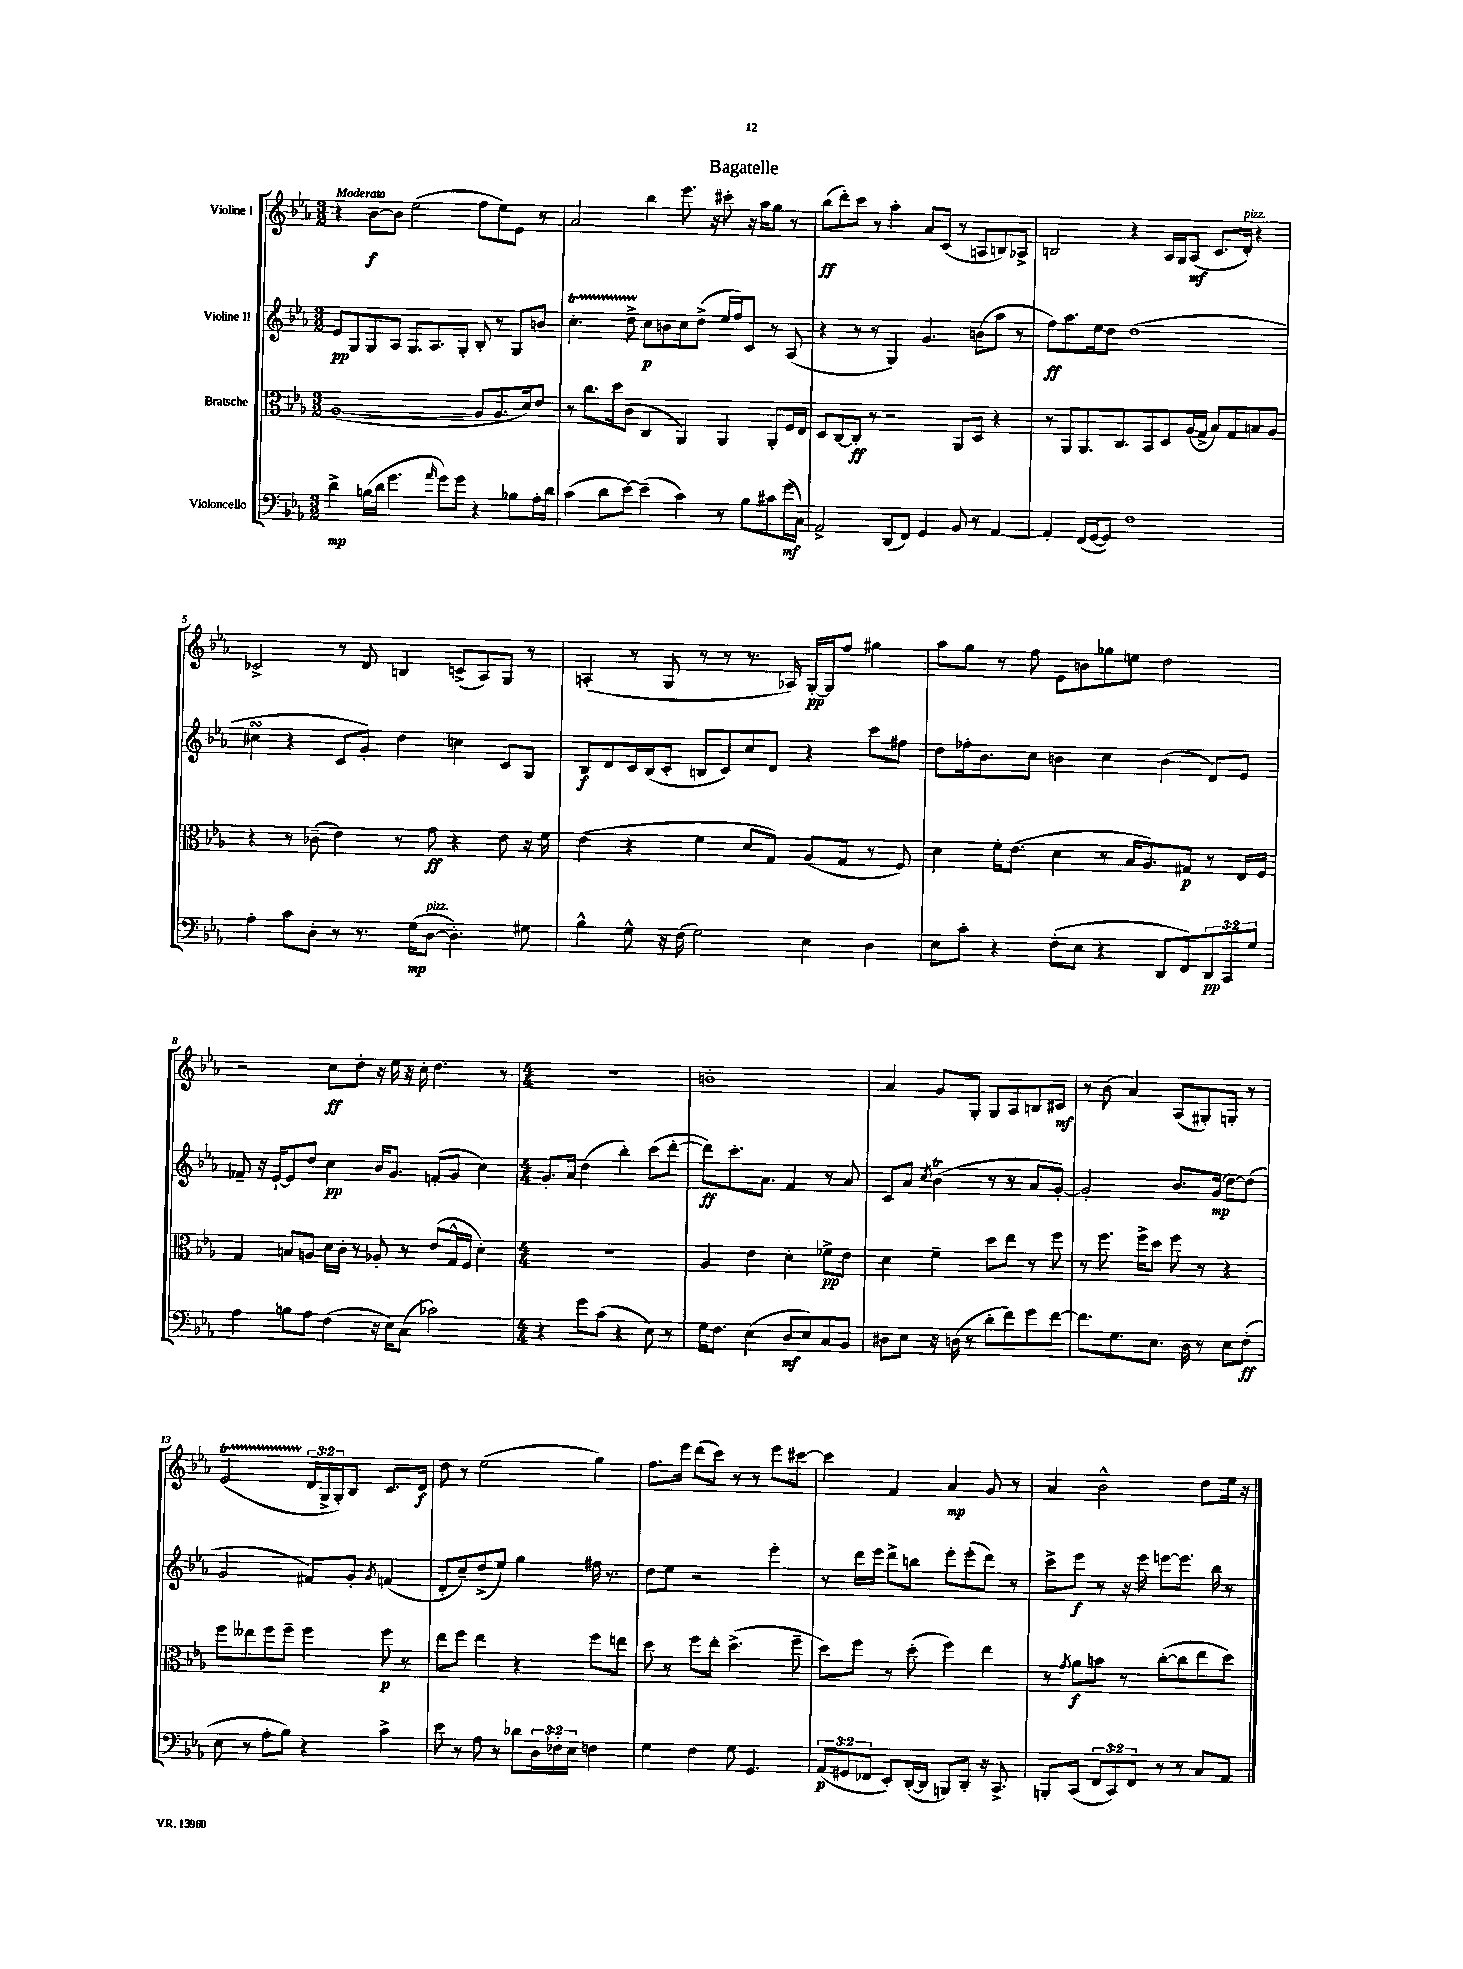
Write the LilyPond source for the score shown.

\header { title = "Bagatelle" }
<<
\new StaffGroup <<
\new Staff = "s0" \with { instrumentName = "Violine I" } {
    \clef treble \key ees \major \numericTimeSignature \time 3/2 \override Staff.TupletNumber.text = #tuplet-number::calc-fraction-text \tempo "Moderato"
    r4 bes'8~\f bes'8 ees''2( f''8 ees''8) ees'8 r8 |
    aes'2 bes''4 ees'''8. r16 cis'''8-. r16 aes''16 g''8 r8 |
    bes''8\ff( d'''8-.) c'''8 r8 aes''4-. aes'8 c'8( r8 a8 b8) aes8-> |
    b2 r4 aes16 g16 aes8\mf( c'8. d'16-.^\markup { \italic "pizz." }) r4 |
    ces'2-> r8 d'8 b4 c'8->( aes8) g8 r8 |
    a4-.( r8 g8 r8 r8 r8. aes16) g16~-.\pp g16 f''8 gis''4 |
    aes''8 g''8 r8 f''8 ees'8 b'8 ges''8 e''8 d''2 |
    r2 c''8\ff d''8-. r16 ees''16 r16 c''16-. d''4. r8 |
    \numericTimeSignature \time 4/4 R1 |
    b'1-. |
    aes'4 g'8 g8-. g8 aes8 b8 cis'8\mf |
    r8 bes'8( aes'4) aes8( gis8-.) g8-. r8 |
    ees'2\startTrillSpan( \tuplet 3/2 { d'16\stopTrillSpan g16-> g16-.) } bes8 c'8. d'16\f |
    d''8 r8 ees''2( g''4) |
    f''8. ees'''16 d'''8( c'''8) r8 r8 ees'''8 cis'''8~ |
    cis'''4 f'4 aes'4\mp g'8 r8 |
    aes'4 bes'2-^ d''8 ees''16 r16 \bar "|." |
}
\new Staff = "s1" \with { instrumentName = "Violine II" } {
    \clef treble \key ees \major \numericTimeSignature \time 3/2
    ees'8\pp g8 g8 aes8 g8. aes8. g8-. bes8-. r8 g8 b'8 |
    c''4.-.\startTrillSpan d''8-> c''8\stopTrillSpan\p b'8 c''8 d''8->( ees''16 f''16) c'8 r8 aes8( |
    r4 r8 r8 g4) g'4. b'8( aes''8 r8 |
    f''8\ff) aes''8. ees''16 d''8 d''1( |
    cis''4\turn r4 c'8 g'8-.) d''4 c''4 c'8 g8 |
    bes8\f d'8 c'16 bes16( c'8-. b8 c'8) c''8 d'8 r4 c'''8 fis''8 |
    d''8 fes''16-. bes'8. c''8 b'4 c''4 b'4( d'8) ees'8 |
    fes'8-- r16 ees'16~-! ees'8 d''8 c''4\pp bes'16 g'8. f'8-.( g'8 c''4) |
    \numericTimeSignature \time 4/4 g'8.-. aes'16 d''4( bes''4-.) c'''8( d'''8~-. |
    d'''8\ff) c'''8.-. aes'8. f'4 r8 aes'8 |
    c'8 aes'8 \acciaccatura { c''8 } bes'4\trill( r8 r8 aes'8 g'8~-.) |
    g'2-. bes'8. g'16\mp( d''8~) d''8( |
    g'2 fis'8) g'8-. \acciaccatura { g'8 } f'4( |
    d'8-. c''8--) d''8->( ees''8) g''4 fis''16 r8. |
    d''8 ees''8 r2 ees'''4-. |
    r8 d'''16 ees'''16 d'''8-> b''8 ees'''8-. ees'''8-.( d'''8) r8 |
    c'''8-> ees'''8\f r8 r16 ees'''16 e'''8~ e'''8. bes''16 r8 \bar "|." |
}
\new Staff = "s2" \with { instrumentName = "Bratsche" } {
    \clef alto \key ees \major \numericTimeSignature \time 3/2
    aes1~( aes8 aes8. d'16) ees'8 |
    r8 c''8. d''16 c'8( c4 aes,4) aes,4 aes,8-. f16 ees16 |
    d8 c8~ c8-.\ff r8 r2 aes,8 d8 r4 |
    r8 aes,8 aes,8. c8. bes,8 d8 aes16( g16-> bes8) g8 b8 aes8 |
    r4 r8 ces'8--( ees'4) r8 g'8\ff r4 ees'8 r16 f'16 |
    ees'4( r4 f'4 d'8 g8) aes8( g8 r8 f8) |
    d'4 f'16-. ees'8.( d'4 r8 bes16 aes8.) gis8\p r8 ees16 f16 |
    g4 b8 a8 d'16 c'16-. r8 aes8-. r8 ees'8( g16-^ f16 d'4-.) |
    \numericTimeSignature \time 4/4 R1 |
    aes4 ees'4 d'4-. fes'8->\pp ees'8 |
    d'4 f'4-- d''8 ees''8 r8 f''8 |
    r8 f''8. f''16-> d''8 f''8 r8 r4 |
    f''8 eeses''8 f''8 f''8-- f''4 f''8\p r8 |
    ees''8 f''8 ees''4 r4 f''8 e''8 |
    d''8 r8 f''8 ees''8-. d''4.->( f''8-- |
    d''8) f''8 r8 d''8-.( f''4) ees''4 |
    r8 \acciaccatura { g'8 } aes'8\f b'8 r8 c''8~-.( c''8 ees''8 d''8) \bar "|." |
}
\new Staff = "s3" \with { instrumentName = "Violoncello" } {
    \clef bass \key ees \major \numericTimeSignature \time 3/2 \override Staff.TupletNumber.text = #tuplet-number::calc-fraction-text
    d'4->\mp b16( d'16 g'4. \grace { aes'16 } g'8) g'8 r4 bes8 aes16-. d'16 |
    c'4( d'8 ees'8~) ees'4--( c'4) r8 bes8 cis'8 g'16\mf( c16) |
    aes,2-> d,8( f,8) g,4 bes,8 r8 aes,4~ |
    aes,4-. f,16( g,16~ g,8) f1 |
    aes4-. c'8 d8-. r8 r8. g16\mp( d8~^\markup { \italic "pizz." } d4.-.) gis8 |
    bes4-^ g8-^ r16 f16( g2) ees4 d4 |
    ees8 c'8-. r4 f8-.( ees8 r4 d,8 f,8) \tuplet 3/2 { d,8\pp c,8 g8 } |
    aes4 b8 aes8 f4( r16 ees16) c8( ces'2) |
    \numericTimeSignature \time 4/4 r4 g'8 c'8( r4 ees8) r8 |
    g16 f8. ees4( d8\mf ees8) c8 bes,8 |
    dis8 ees8 r16 d16( r8 d'8-. f'8) g'8 f'8~ |
    f'8. g8. ees8. d16 r8 ees8 f8-.\ff( |
    ees8 r8 aes8-. bes8) r4 c'4-> |
    ees'8 r8 aes8 r8 des'8 \tuplet 3/2 { d16 fes16-. ees16 } f4 |
    g4 f4 g8 g,4. |
    \tuplet 3/2 { aes,8\p( gis,8 fes,8 } ees,8-.) d,16~-.( d,16 b,,8) d,8-. r16 c,8.-> |
    b,,8-. c,8( \tuplet 3/2 { f,8 c,8) f,8 } r8 r8 c8 aes,8 \bar "|." |
}
>>
>>
